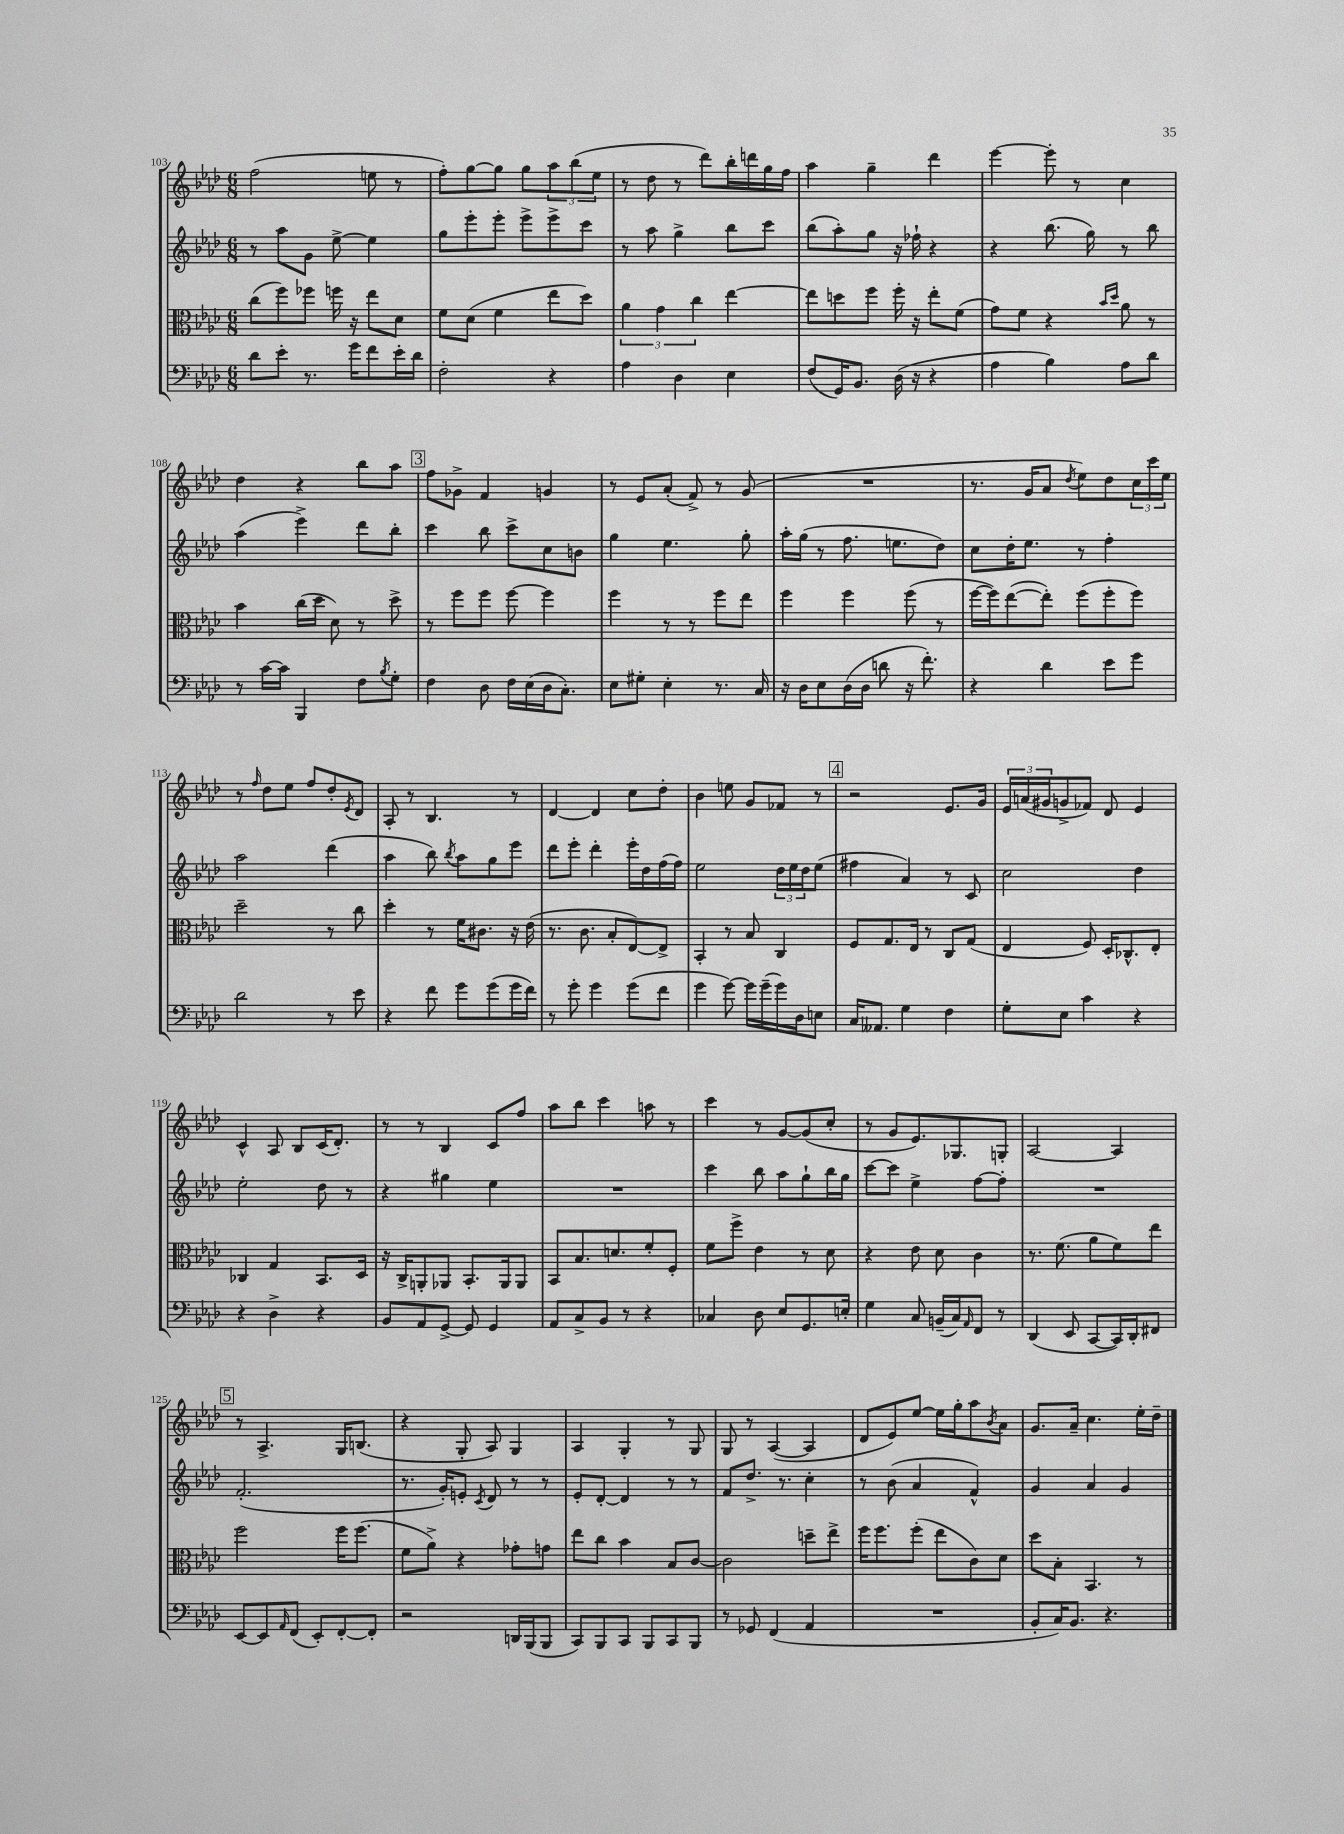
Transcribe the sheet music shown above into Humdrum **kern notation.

**kern	**kern	**kern	**kern
*staff4	*staff3	*staff2	*staff1
*clefF4	*clefC3	*clefG2	*clefG2
*k[b-e-a-d-]	*k[b-e-a-d-]	*k[b-e-a-d-]	*k[b-e-a-d-]
*M6/8	*M6/8	*M6/8	*M6/8
8d-\L	(8cc\L	8r	(2ff\
8e-'\J	8ff\)	8aa-\L	.
8.r	8ff-\J	8g\J	.
.	16ff\	[8ee-^\	.
16g\LK	16r	.	.
8f\	8ee-\L	4ee-\]	8ee\
16e-'\L	8d-\J	.	8r
16d-\JJ	.	.	.
=	=	=	=
2F'\	8f\L	8gg\L	8ff'\L)
.	(8d-\J	8eee-'\	[8gg\
.	4f\	8eee-'\J	8gg\]J
.	.	8eee-^\L	8gg\L
4r	8ee-\L	8eee-^\	12aa-\
.	.	.	(12bb-\
.	8dd-\J)	8ccc\J	.
.	.	.	12ee-\J
=	=	=	=
4A-\	6a-\	8r	8r
.	.	8aa-\	8dd-\
.	6g\	.	.
4D-\	.	4gg^\	8r
.	6cc\	.	.
.	.	.	8ddd-\L)
4E-\	[4ee-\	8bb-\L	16bb-'\L
.	.	.	16ddd\
.	.	8ccc\J	16gg\
.	.	.	16ff\JJ
=	=	=	=
(8F/L	8ee-\]L	(8bb-\L	4aa-\
16GG/K)	8dd\	8aa-'\)	.
8.BB-/J	.	.	.
.	8ff\J	8gg\J	4gg~\
(16D-\	16ff'\	16r	.
16r	16r	16ff-`\	.
4r	8ee-'\L	4r	4ddd-\
.	(8f\J	.	.
=	=	=	=
4A-\	8g\L)	4r	[4eee-\
.	8f\J	.	.
4B-\)	4r	(8.bb-\	8eee-'\]
.	.	.	8r
.	.	16gg\)	.
.	16qqb-/LL	.	.
.	16qqdd-/JJ	.	.
8A-\L	8a-\	8r	4cc\
8d-\J	8r	8bb-\	.
=	=	=	=
8r	4b-\	(4aa-\	4dd-\
[16c\LL	.	.	.
16c\]JJ	.	.	.
4BBB-/	(16cc\LL	4eee-^\)	4r
.	16dd-\JJ	.	.
.	8d-\)	.	.
8F\L	8r	8ddd-\L	8bb-\L
8qB-/	.	.	.
8G'\J	8dd-^\	8bb-'\J	8aa-\J
=	=	=	=
4F\	8r	4ccc\	8ff\L
.	8ff\L	.	8g-^\J
8D-\	8ff\J	8bb-\	4f/
16F\LL	[8ff\	8ccc^\L	.
(16E-\	.	.	.
16D-\J	4ff\]	8cc\	4g/
8.C'\J)	.	.	.
.	.	8b\J	.
=	=	=	=
8E-\L	4ff\	4gg\	8r
8G#'\J	.	.	8e-/L
4E-'\	8r	4.ee-\	(8a-'/J
.	8r	.	8f^/)
8.r	8ff\L	.	8r
.	8ee-\J	8gg'\	(8g/
16C/	.	.	.
=	=	=	=
16r	4ff\	16aa-'\LL	2.r
16D-\LK	.	(16gg\JJ	.
8E-\	.	8r	.
(16D-\L	4ff\	8.ff\	.
16D-\JJ	.	.	.
8d\	.	.	.
.	.	8.ee\L	.
16r	(8ff\	.	.
8.f'\)	.	.	.
.	8r	8dd-\J)	.
=	=	=	=
4r	[16ff\LL	8cc\L	8.r
.	16ff\]J)	.	.
.	([8ee-\	16dd-'\K	.
.	.	8.ee-\J	16g/LK
4d-\	8ee-'\]J)	.	8a-/J
.	.	.	8qdd-/
.	(8ff\L	8r	8ee-\L)
8e-\L	8ff'\	4ff'\	8dd-\
8g\J	8ff\J)	.	24cc\L
.	.	.	24ccc\
.	.	.	24ee-\JJ
=	=	=	=
2d-\	2dd-~\	2aa-\	8r
.	.	.	16qqff/
.	.	.	8dd-\L
.	.	.	8ee-\J
.	.	.	8ff/L
8r	8r	(4ddd-\	8dd-'/
.	.	.	8qe-/
8e-\	8cc\	.	8d-/J
=	=	=	=
4r	4dd-'\	4aa-\	8A-'/
.	.	.	8r
8f\	8r	8bb-\)	4.B-/
.	.	8qbb-/	.
8g\L	16f\LK	8aa-\L	.
.	8.c#\J	.	.
(8g\	.	8gg\	.
16g\L	16r	8eee-\J	8r
16f\JJ)	(16e-\	.	.
=	=	=	=
8r	8.r	8ddd-\L	[4d-/
8g'\	.	8eee-'\J	.
.	8.c\	.	.
4g\	.	4ddd-'\	4d-/]
.	8B-'/L	.	.
(8g\L	[8E-/)	16eee-'\LL	8cc\L
.	.	16dd-\	.
8f\J	8E-^/]J	(16ff\	8dd-'\J
.	.	16ff\JJ)	.
=	=	=	=
4g\	4BB-'/	2ee-\	4b-\
[8g\)	8r	.	8ee\
16g\]LL	8B-/	.	8g/L
(16g~\	.	.	.
16g\)	4C/	24dd-\LL	8f-/J
.	.	24ee-\	.
16D-\J	.	.	.
.	.	24dd-\J	.
8E\J	.	(8ee-\J	8r
=	=	=	=
16C/LK	8F/L	4ff#\	2r
8.AA--/J	.	.	.
.	8.G/	.	.
4G\	.	4a-/)	.
.	16E-/Jk	.	.
.	8r	.	.
4F\	8C/L	8r	8.e-/L
.	(8G/J	8c/	.
.	.	.	16g/Jk
=	=	=	=
8G'\L	4E-/	2cc\	24e-/LL
.	.	.	(24a/
.	.	.	24g#/J
8E-\J	.	.	8g^/
4c\	8F/)	.	8f-/J)
.	16D-'/LK	.	8d-/
.	8.C-^^/	.	.
4r	.	4dd-\	4e-/
.	8E-'/J	.	.
=	=	=	=
4r	4C-/	2ee-'\	4c^^/
4D-^\	4G/	.	8A-/
.	.	.	8B-/L
4r	8.BB-/L	8dd-\	(16c/K
.	.	.	8.d-'/J)
.	.	8r	.
.	16D-/Jk	.	.
=	=	=	=
8BB-/L	16r	4r	8r
.	16C^/LK	.	.
8AA-/	8AA'/	.	8r
[8GG^/J	8AA-/J	4gg#\	4B-/
8GG/]	8.BB-'/L	.	.
4GG/	.	4ee-\	8c/L
.	16AA-/k	.	.
.	8AA-/J	.	8ff/J
=	=	=	=
8AA-/L	8BB-/L	2.r	8aa-\L
8C^/	8.B-/	.	8bb-\J
8BB-/J	.	.	4ccc\
.	8.d/	.	.
8r	.	.	.
4r	8f'/	.	8aa\
.	8F'/J	.	8r
=	=	=	=
4C-/	8f\L	4ccc\	4ccc\
.	8ff^\J	.	.
8D-\	4e-\	8bb-\	8r
8E-/L	.	8aa-\L	[8g/L
8.GG/	8r	8gg`\	(8g/]
.	8d-\	16bb-\L	8cc'/J
16E'/Jk	.	16gg\JJ	.
=	=	=	=
4G\	4r	[8ccc\L	8r
.	.	8ccc\]J	8g/L
8C/	8e-\	4ee-^\	8.e-/)
(16BB~/LL	8d-\	.	.
16C/J)	.	.	8.G-/
16qqAA-/	.	.	.
8FF/J	4c\	[8ff\L	.
8r	.	8ff'\]J	8G'/J
=	=	=	=
(4DD-/	8.r	2.r	[2A-/
.	(8.f\	.	.
8EE-/	.	.	.
[8CC/L	8a-\L	.	.
16CC/]L)	8f\)	.	4A-/]
16DD-'/J	.	.	.
8FF#/J	8ee-\J	.	.
=	=	=	=
[8EE-/L	2ff\	(2.f'/	8r
8EE-/]	.	.	4.A-^/
16qqAA-/	.	.	.
(8FF/J	.	.	.
8EE-'/L)	.	.	.
[8FF'/	16ff\LK	.	16G/LK
.	(8.ff\J	.	(8.B/J
8FF'/]J	.	.	.
=	=	=	=
2r	8f\L	8.r	4r
.	8a-^\J)	.	.
.	.	16g'/LK)	.
.	4r	8e'/J	8G'/
.	.	8qc/	.
.	.	8d-/	8A-/)
16DD/LL	8g-'\L	8r	4G/
(16BBB-/J	.	.	.
8BBB-/J	8g\J	8r	.
=	=	=	=
8CC/L)	8ee-\L	8e-'/L	4A-/
8BBB-/	8cc\J	[8d-'/J	.
8CC/J	4b-\	4d-/]	4G'/
8BBB-/L	.	.	.
8CC/	8B-/L	8r	8r
8BBB-/J	[8c/J	8r	8G/
=	=	=	=
8r	2c\]	8f/L	8G/
8GG-/	.	8.dd-^/J	8r
(4FF/	.	.	([4A-/
.	.	8.r	.
4AA-/	8dd~\L	4cc'\	4A-/]
.	8ee-^\J	.	.
=	=	=	=
2.r	16ff\LK	8r	8d-/L
.	8.ff\	.	.
.	.	(8b-\	8e-/)
.	(8ff'\J	4a-/	[8ee-/J
.	8ee-\L	.	16ee-\]LL
.	.	.	16gg'\J
.	8c\)	4f^^/)	8aa-\
.	.	.	8qb-/
.	8d-\J	.	8a-\J
=	=	=	=
8BB-'/L	8dd-\L	4g/	8.g/L
16C/K)	8B-'\J	.	.
8.BB-/J	.	.	16a-~/Jk
.	4.BB-/	4a-/	4.cc\
4.r	.	.	.
.	.	4g/	.
.	8r	.	16ee-'\LL
.	.	.	16dd-~\JJ
==	==	==	==
*-	*-	*-	*-
